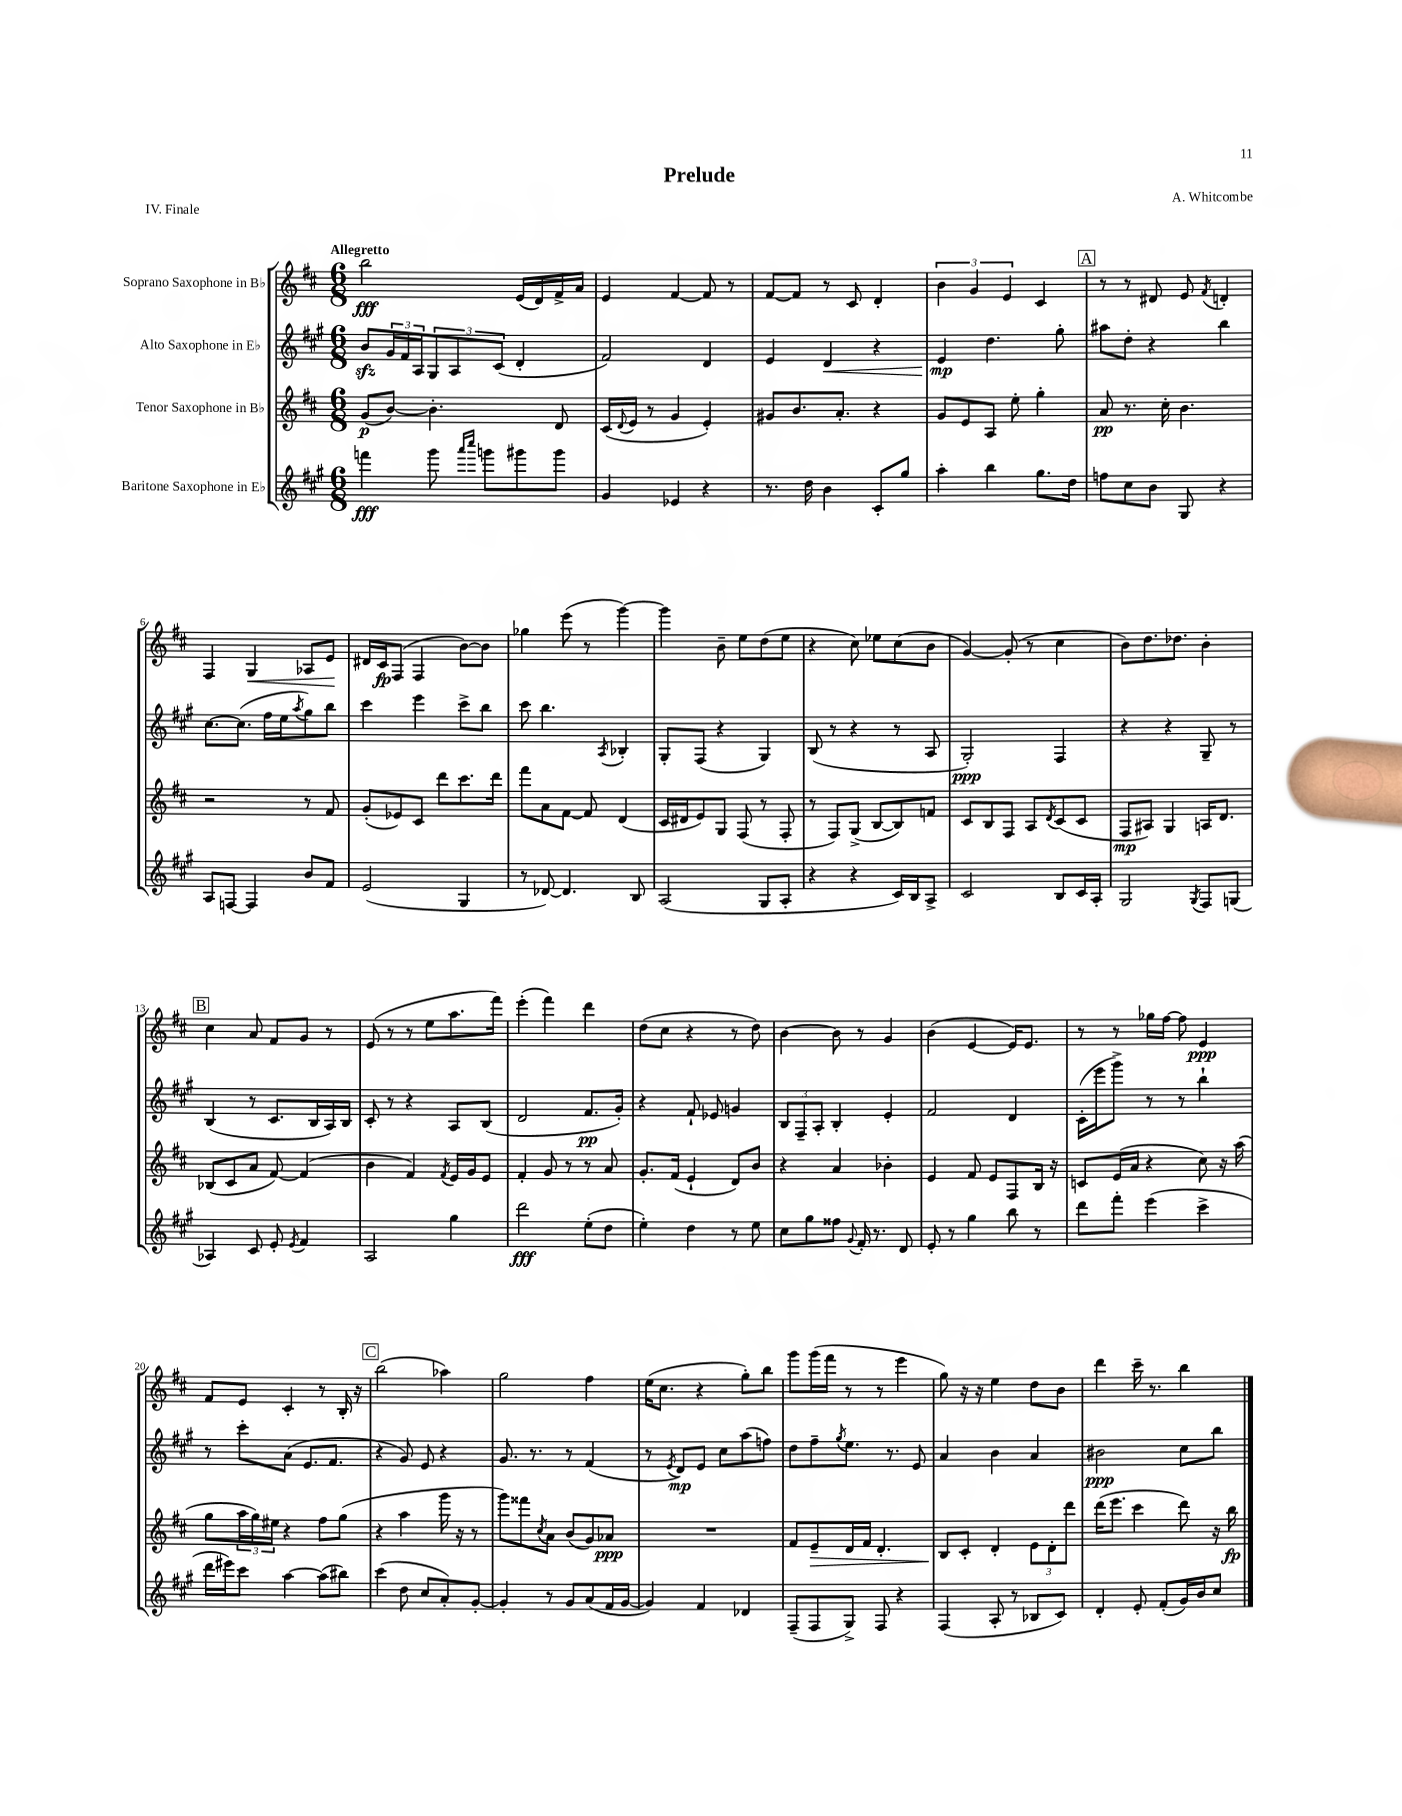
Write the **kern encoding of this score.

**kern	**dynam	**kern	**dynam	**kern	**dynam	**kern	**dynam
*part4	*part4	*part3	*part3	*part2	*part2	*part1	*part1
*staff4	*staff4	*staff3	*staff3	*staff2	*staff2	*staff1	*staff1
*I"Baritone Saxophone in E♭	*	*I"Tenor Saxophone in B♭	*	*I"Alto Saxophone in E♭	*	*I"Soprano Saxophone in B♭	*
*clefG2	*	*clefG2	*	*clefG2	*	*clefG2	*
*k[f#c#g#]	*	*k[f#c#]	*	*k[f#c#g#]	*	*k[f#c#]	*
*M6/8	*	*M6/8	*	*M6/8	*	*M6/8	*
=1	=1	=1	=1	=1	=1	=1	=1
!	!	!	!	!	!	!LO:TX:a:B:t=Allegretto	!
4fffn\	fff	(8g/L	p	8bzz/L	.	2bb\	fff
.	.	[8b/J)	.	24g#/L	.	.	.
.	.	.	.	24f#/	.	.	.
.	.	.	.	24A/J	.	.	.
8ggg#\	.	4.b'\]	.	12G#/	.	.	.
.	.	.	.	12A/	.	.	.
16qqaaa/LL	.	.	.	.	.	.	.
16qqcccc#/JJ	.	.	.	.	.	.	.
8gggn\L	.	.	.	.	.	.	.
.	.	.	.	(12c#/J	.	.	.
8ggg#X\	.	.	.	4d'/	.	(16e/LL	.
.	.	.	.	.	.	16d/)	.
8ggg#\J	.	8d/	.	.	.	16f#^/	.
.	.	.	.	.	.	16a/JJ	.
=2	=2	=2	=2	=2	=2	=2	=2
4g#/	.	(16c#/LL	.	2f#/)	.	4e/	.
.	.	8qqd/	.	.	.	.	.
.	.	16e/JJ	.	.	.	.	.
.	.	8r	.	.	.	.	.
4e-X/	.	4g/	.	.	.	[4f#/	.
4r	.	4e'/)	.	4d/	.	8f#/]	.
.	.	.	.	.	.	8r	.
=3	=3	=3	=3	=3	=3	=3	=3
8.r	.	8g#X/L	.	4e/	.	[8f#/L	.
.	.	8.b/	.	.	.	8f#/J]	.
16dd\	.	.	.	.	.	.	.
!	!	!	!	!	!LO:HP:b	!	!
4b\	.	.	.	4d/	<	8r	.
.	.	8.a'/J	.	.	.	.	.
.	.	.	.	.	.	8c#/	.
8c#'/L	.	4r	.	4r	.	4d'/	.
8gg#/J	.	.	.	.	.	.	.
=4	=4	=4	=4	=4	=4	=4	=4
4aa'\	.	8g/L	.	4e/	mp	6b\	.
.	.	8e/	.	.	.	.	.
.	.	.	.	.	.	6g/	.
4bb\	.	8A/J	.	4.dd\	[	.	.
.	.	.	.	.	.	6e/	.
.	.	8ee'\	.	.	.	.	.
8.gg#\L	.	4gg'\	.	.	.	4c#/	.
.	.	.	.	8gg#'\	.	.	.
16dd\Jk	.	.	.	.	.	.	.
!!LO:REH:place=s1:t=A
=5	=5	=5	=5	=5	=5	=5	=5
8ffn\L	.	8a/	pp	8aa#X\L	.	8r	.
8cc#\	.	8.r	.	8dd'\J	.	8r	.
8b\J	.	.	.	4r	.	8d#X/	.
.	.	16cc#'\	.	.	.	.	.
8G#/	.	4.b\	.	.	.	8e/	.
.	.	.	.	.	.	8qf#/	.
4r	.	.	.	4bb\	.	4dn'/	.
!!LO:LB:g=z
=6	=6	=6	=6	=6	=6	=6	=6
8A/L	.	2r	.	[8.cc#\L	.	4F#/	.
[8Fn/J	.	.	.	.	.	.	.
.	.	.	.	(8.cc#\J]	.	.	.
!	!	!	!	!	!	!	!LO:HP:b
4F/]	.	.	.	.	.	4G/	<
.	.	.	.	16ff#\LL	.	.	.
.	.	.	.	16ee\J	.	.	.
.	.	.	.	8qaa/	.	.	.
8b/L	.	8r	.	8gg#\)	.	8A-X/L	.
8f#/J	.	8f#/	.	8bb\J	.	8e/J	.
.	.	.	.	.	.	.	[
=7	=7	=7	=7	=7	=7	=7	=7
(2e/	.	(8g'/L	.	4ccc#\	.	16d#X/LL	.
.	.	.	.	.	.	16c#/J	fp
.	.	8e-X/)	.	.	.	(8F#/J	.
.	.	8c#/J	.	4eee\	.	4F#/	.
.	.	8ddd\L	.	.	.	.	.
4G#/	.	8.ccc#\	.	8ccc#^\L	.	[8b\L)	.
.	.	.	.	8bb\J	.	8b\J]	.
.	.	16ddd\Jk	.	.	.	.	.
=8	=8	=8	=8	=8	=8	=8	=8
8r	.	8fff#\L	.	8ccc#\	.	4gg-X\	.
[8d-X/)	.	8a\	.	4.bb\	.	.	.
4.d-/]	.	[8f#\J	.	.	.	(8eee\	.
.	.	8f#/]	.	.	.	8r	.
.	.	.	.	8qA/	.	.	.
.	.	(4d/	.	4B-X'/	.	[4ggg\)	.
8B/	.	.	.	.	.	.	.
=9	=9	=9	=9	=9	=9	=9	=9
(2A/	.	16c#/LL	.	8G#'/L	.	4ggg\]	.
.	.	16d#X/J	.	.	.	.	.
.	.	8e/)	.	(8F#/J	.	.	.
.	.	8G/J	.	4r	.	8b~\	.
.	.	(8F#/	.	.	.	8ee\L	.
8G#/L	.	8r	.	4G#/)	.	(8dd\	.
8A'/J	.	8F#'/	.	.	.	8ee\J	.
=10	=10	=10	=10	=10	=10	=10	=10
4r	.	8r	.	(8B/	.	4r	.
.	.	8F#/L)	.	8r	.	.	.
4r	.	(8G^/J	.	4r	.	8cc#\)	.
.	.	[8B/L	.	.	.	8ee-X\L	.
16c#/LL)	.	8B/])	.	8r	.	(8cc#\	.
16B/J	.	.	.	.	.	.	.
8A^/J	.	8fn/J	.	8A/	.	8b\J	.
=11	=11	=11	=11	=11	=11	=11	=11
2c#/	.	8c#/L	.	2G#'/)	ppp	[4g/)	.
.	.	8B/	.	.	.	.	.
.	.	8F#/J	.	.	.	(8g'/]	.
.	.	8A/L	.	.	.	8r	.
.	.	8qd/	.	.	.	.	.
8B/L	.	(8c#/	.	4F#/	.	4cc#\	.
16c#/L	.	8c#/J	.	.	.	.	.
16A'/JJ	.	.	.	.	.	.	.
=12	=12	=12	=12	=12	=12	=12	=12
2G#/	.	8F#/L	mp	4r	.	8b\L)	.
.	.	8A#X/J)	.	.	.	8.dd\	.
.	.	4G/	.	4r	.	.	.
.	.	.	.	.	.	8.dd-X\J	.
8qG#/	.	.	.	.	.	.	.
8F#/L	.	16An/KL	.	8G#~/	.	4b'\	.
.	.	8.d/J	.	.	.	.	.
(8Gn/J	.	.	.	8r	.	.	.
!!LO:LB:g=z
!!LO:REH:place=s1:t=B
=13	=13	=13	=13	=13	=13	=13	=13
4A-X/)	.	(8B-X/L	.	(4B/	.	4cc#\	.
.	.	8c#/	.	.	.	.	.
8c#/	.	8a/J	.	8r	.	8a/	.
8e'/	.	[8f#/)	.	8.c#/L	.	8f#/L	.
8qe/	.	.	.	.	.	.	.
4f#/	.	(4f#/]	.	.	.	8g/J	.
.	.	.	.	16B/L	.	.	.
.	.	.	.	16A/)	.	8r	.
.	.	.	.	16B/JJ	.	.	.
=14	=14	=14	=14	=14	=14	=14	=14
2A/	.	4b\	.	8c#'/	.	(8e/	.
.	.	.	.	8r	.	8r	.
.	.	4f#/)	.	4r	.	8r	.
.	.	.	.	.	.	8ee\L	.
.	.	8qf#/	.	.	.	.	.
4gg#\	.	16e/LL	.	8A/L	.	8.aa\	.
.	.	16g/J	.	.	.	.	.
.	.	8e/J	.	(8B/J	.	.	.
.	.	.	.	.	.	16fff#\Jk)	.
=15	=15	=15	=15	=15	=15	=15	=15
2ddd\	fff	4f#'/	.	2d/	.	(4eee'\	.
.	.	8g/	.	.	.	4fff#\)	.
.	.	8r	.	.	.	.	.
(8ee'\L	.	8r	.	8.f#/L	pp	4ddd\	.
8dd\J	.	8a/	.	.	.	.	.
.	.	.	.	16g#'/Jk)	.	.	.
=16	=16	=16	=16	=16	=16	=16	=16
4ee'\)	.	8.g'/L	.	4r	.	(8dd\L	.
.	.	.	.	.	.	8cc#\J	.
.	.	(16f#/Jk	.	.	.	.	.
4dd\	.	4e`/	.	8f#`/	.	4r	.
.	.	.	.	8e-X/	.	.	.
8r	.	8d/L)	.	4gn/	.	8r	.
8ee\	.	8b/J	.	.	.	8dd\)	.
=17	=17	=17	=17	=17	=17	=17	=17
8cc#\L	.	4r	.	12B/L	.	[4b\	.
.	.	.	.	12F#~/	.	.	.
8gg#\	.	.	.	.	.	.	.
.	.	.	.	12A'/J	.	.	.
8ff##X\J	.	4a/	.	4B'/	.	8b\]	.
8qqg#/	.	.	.	.	.	.	.
16f#'/	.	.	.	.	.	8r	.
8.r	.	.	.	.	.	.	.
.	.	4b-X'\	.	4e'/	.	4g/	.
8d/	.	.	.	.	.	.	.
=18	=18	=18	=18	=18	=18	=18	=18
8e'/	.	4e/	.	2f#/	.	(4b\	.
8r	.	.	.	.	.	.	.
4gg#\	.	8f#/	.	.	.	[4e/	.
.	.	8e/L	.	.	.	.	.
8bb\	.	8F#/	.	4d/	.	16e/KL])	.
.	.	.	.	.	.	8.e/J	.
8r	.	16B/Jk	.	.	.	.	.
.	.	16r	.	.	.	.	.
=19	=19	=19	=19	=19	=19	=19	=19
8ddd\L	.	8cn/L	.	(16c#'\LL	.	8r	.
.	.	.	.	16eee\J	.	.	.
8fff#'\J	.	(16e/L	.	8ggg#^\J)	.	8r	.
.	.	16a/JJ	.	.	.	.	.
(4eee\	.	4r	.	8r	.	16gg-X\LL	.
.	.	.	.	.	.	[16ff#\JJ	.
.	.	.	.	8r	.	8ff#\]	.
4ccc#^\	.	8cc#\)	.	4bb`\	.	4e/	ppp
.	.	16r	.	.	.	.	.
.	.	(16aa\	.	.	.	.	.
!!LO:LB:g=z
=20	=20	=20	=20	=20	=20	=20	=20
16ddd\LL	.	8gg\L	.	8r	.	8f#/L	.
16eee#X\J)	.	.	.	.	.	.	.
8ccc#\J	.	24aa\L	.	8ccc#'\L	.	8e/J	.
.	.	24gg\)	.	.	.	.	.
.	.	24ee#X\JJ	.	.	.	.	.
[4aa\	.	4r	.	(8a\J	.	4c#'/	.
.	.	.	.	8.e/L	.	.	.
(8aa\L]	.	8ff#\L	.	.	.	8r	.
.	.	.	.	8.f#/J	.	.	.
8bb#X\J)	.	(8gg\J	.	.	.	16B'/	.
.	.	.	.	.	.	16r	.
!!LO:REH:place=s1:t=C
=21	=21	=21	=21	=21	=21	=21	=21
(4ccc#\	.	4r	.	4r	.	(2bb\	.
8dd\	.	4aa\	.	8g#/)	.	.	.
8cc#/L	.	.	.	8e/	.	.	.
8a'/)	.	16ggg\	.	4r	.	4aa-X\)	.
.	.	16r	.	.	.	.	.
[8g#'/J	.	8r	.	.	.	.	.
=22	=22	=22	=22	=22	=22	=22	=22
4g#'/]	.	8ggg\L)	.	8.g#/	.	2gg\	.
.	.	8fff##X\	.	.	.	.	.
.	.	.	.	8.r	.	.	.
.	.	8qcc#/	.	.	.	.	.
8r	.	8a\J	.	.	.	.	.
8g#/L	.	(8b/L	.	8r	.	.	.
(8a/	.	8g/)	.	(4f#/	.	4ff#\	.
16f#/L	.	8a-X/J	ppp	.	.	.	.
[16g#/JJ	.	.	.	.	.	.	.
=23	=23	=23	=23	=23	=23	=23	=23
4g#/])	.	2.r	.	8r	.	(16ee\KL	.
.	.	.	.	.	.	8.cc#\J	.
.	.	.	.	8qe/	.	.	.
.	.	.	.	8d/L)	mp	.	.
4f#/	.	.	.	8e/J	.	4r	.
.	.	.	.	8cc#\L	.	.	.
4d-X/	.	.	.	(8aa\	.	8gg'\L)	.
.	.	.	.	8ffn\J)	.	8bb\J	.
=24	=24	=24	=24	=24	=24	=24	=24
(8F#~/L	.	8f#/L	.	8dd\L	.	8ggg\L	.
!	!	!	!LO:HP:b	!	!	!	!
8F#/	.	8e~/	>	8ff#~\	.	(16ggg\L	.
.	.	.	.	.	.	16fff#\JJ	.
.	.	.	.	8qgg#/	.	.	.
8G#^/J)	.	16d/L	.	8.ee\J	.	8r	.
.	.	16f#/JJ	.	.	.	.	.
8F#/	.	4.d'/	.	.	.	8r	.
.	.	.	.	8.r	.	.	.
4r	.	.	.	.	.	4eee\	.
.	.	.	.	8e/	.	.	.
=25	=25	=25	=25	=25	=25	=25	=25
(4F#/	.	8B/L	.	4a/	.	8gg\)	.
.	.	8c#'/J	]	.	.	16r	.
.	.	.	.	.	.	16r	.
8A'/	.	4d'/	.	4b\	.	4ee\	.
8r	.	.	.	.	.	.	.
8B-X/L	.	12e\L	.	4a/	.	8dd\L	.
.	.	12d'\	.	.	.	.	.
8c#/J)	.	.	.	.	.	8b\J	.
.	.	12ddd\J	.	.	.	.	.
=26	=26	=26	=26	=26	=26	=26	=26
4d'/	.	(16ddd\KL	.	2b#X\	ppp	4ddd\	.
.	.	8.eee\J	.	.	.	.	.
8e'/	.	4ccc#\	.	.	.	16ccc#~\	.
.	.	.	.	.	.	8.r	.
(8f#'/L	.	.	.	.	.	.	.
16g#/L)	.	8ddd\)	.	8cc#\L	.	4bb\	.
16b/J	.	.	.	.	.	.	.
8cc#/J	.	16r	.	8bb\J	.	.	.
.	.	16bb\	fp	.	.	.	.
==	==	==	==	==	==	==	==
*-	*-	*-	*-	*-	*-	*-	*-
